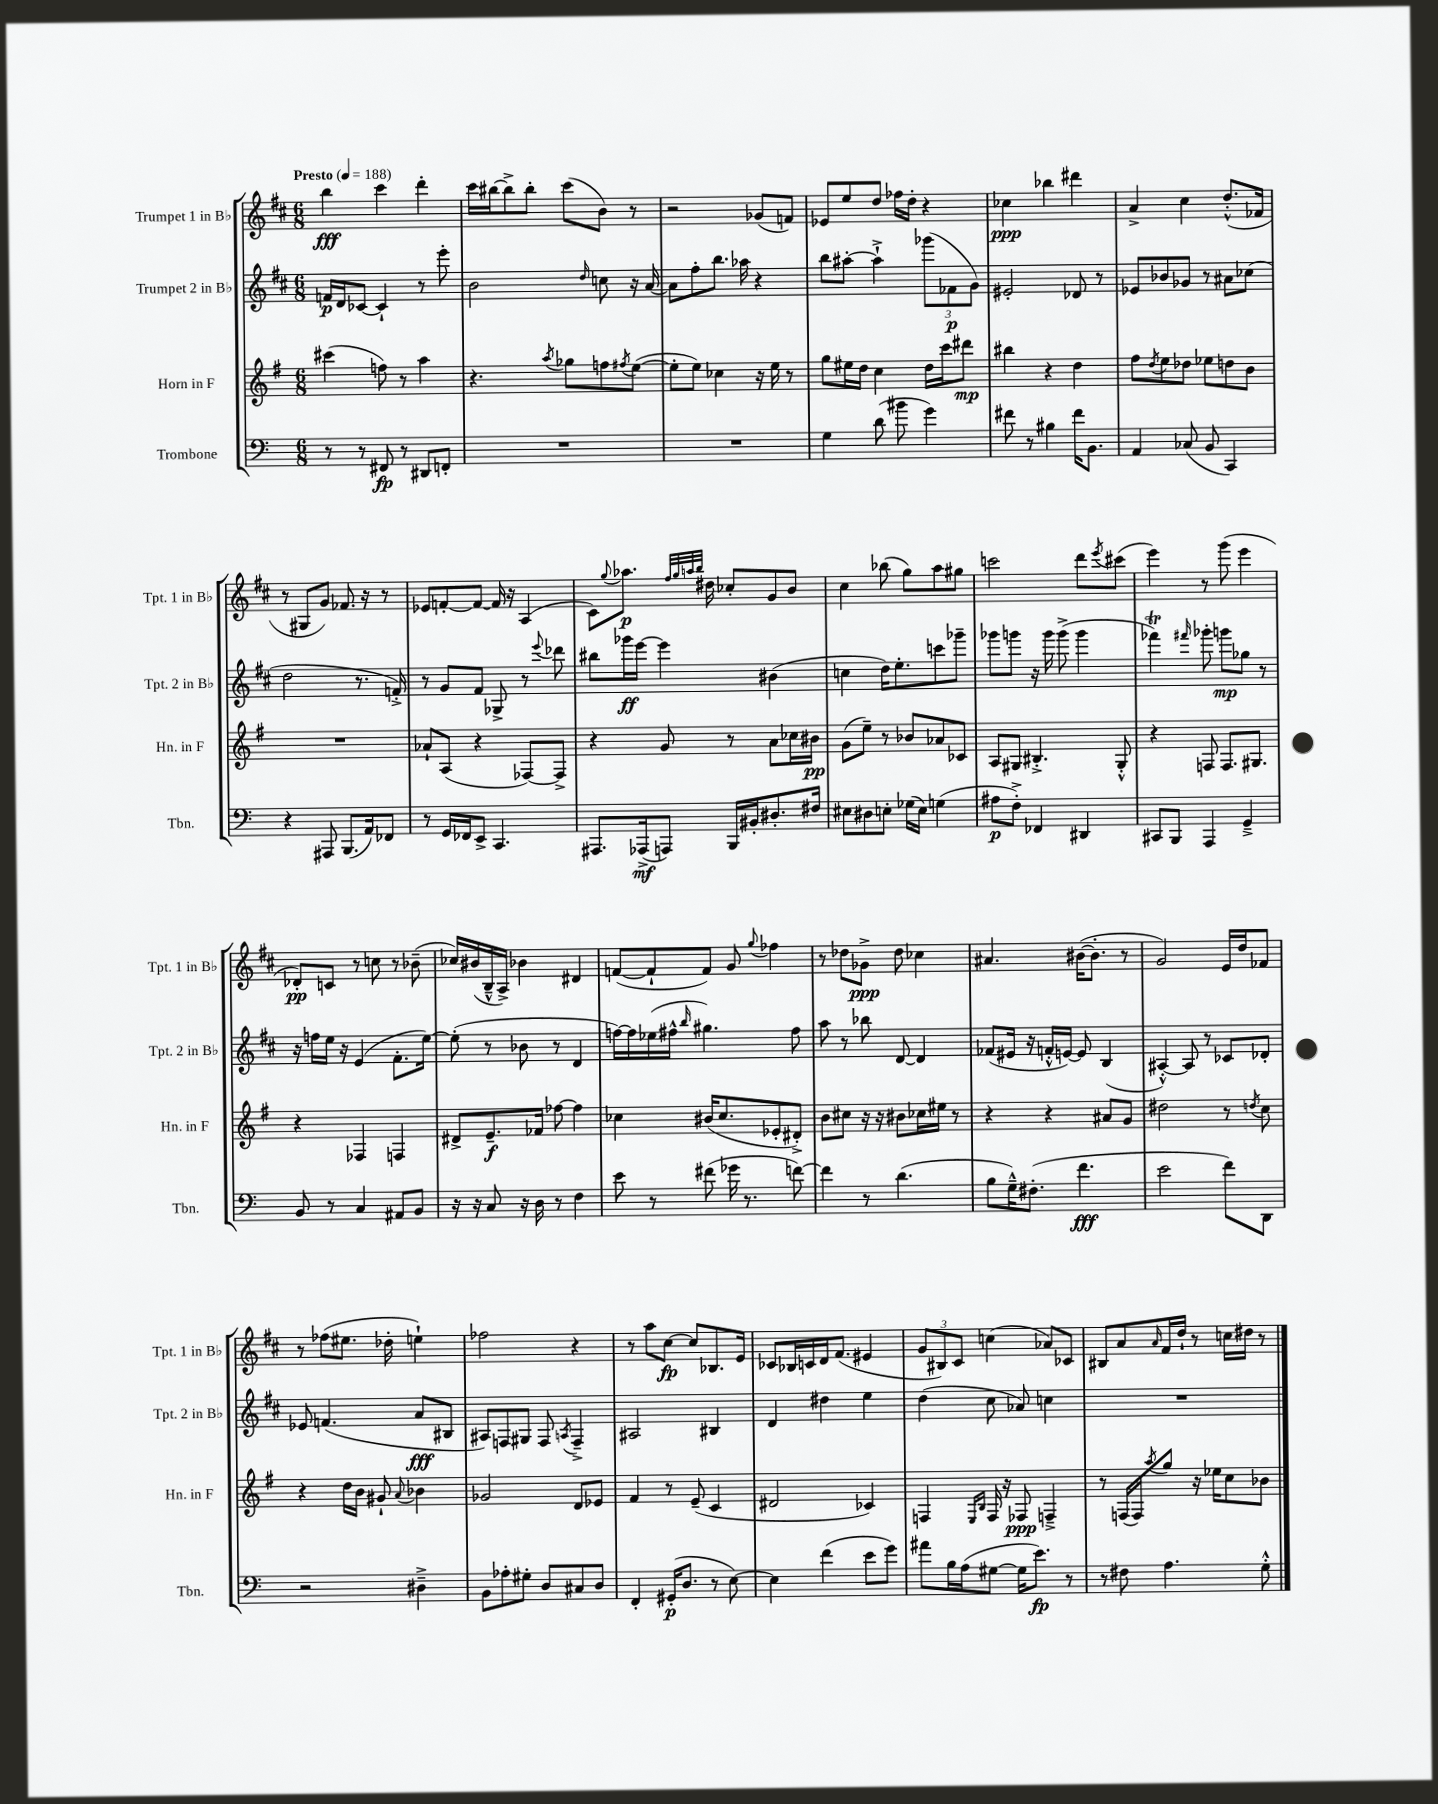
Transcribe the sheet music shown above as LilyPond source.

<<
\new StaffGroup <<
\new Staff = "s0" \with { instrumentName = "Trumpet 1 in Bb" shortInstrumentName = "Tpt. 1 in Bb" } {
    \clef treble \key d \major \numericTimeSignature \time 6/8 \tempo "Presto" 4 = 188
    b''4\fff cis'''4 d'''4-. |
    cis'''16 bis''16~ bis''8-> bis''8-. cis'''8( b'8) r8 |
    r2 ges'8( f'8) |
    ees'8 e''8 d''8 fes''16 d''16-. r4 |
    ces''4\ppp bes''4 dis'''4 |
    a'4-> cis''4 d''8.-.-^( fes'16 |
    r8 gis8 g'8) fes'8. r16 r8 |
    ees'8 f'8~-. f'8~ f'16 r16 a4( |
    cis'8) \appoggiatura { g''8 } aes''8.\p \grace { fis''32 g''32 a''32 b''32 } dis''16 ces''8-. g'8 b'8 |
    cis''4 bes''8( g''8) a''8 gis''8 |
    c'''2 d'''8 \acciaccatura { e'''8 } cis'''8( |
    e'''4) r8 g'''8( e'''4 |
    des'8-.\pp) c'8 r8 c''8 r8 bes'8--( |
    ces''16) bis'16( b16---^ a16->) bes'4 dis'4 |
    f'8~( f'8-! f'8) g'8 \appoggiatura { g''8 } fes''4 |
    r8 des''8 ges'8->\ppp des''8 ces''4 |
    ais'4. bis'16~( bis'8.-. r8 |
    g'2) e'16 d''16 fes'8 |
    r8 fes''8( eis''8. des''16-. e''4-!) |
    fes''2 r4 |
    r8 a''8 cis''8~\fp cis''8 bes8. e'16 |
    ces'8 bes16 c'16 d'16 fis'8.( eis'4 |
    \tuplet 3/2 { g'8 bis8) cis'8 } c''4( aes'8) ces'8 |
    bis8 a'8 \grace { a'16 } fis'16 d''16-! r8 c''16 dis''16 r8 \bar "|." |
}
\new Staff = "s1" \with { instrumentName = "Trumpet 2 in Bb" shortInstrumentName = "Tpt. 2 in Bb" } {
    \clef treble \key d \major \numericTimeSignature \time 6/8
    f'16\p d'16 ces'8~ ces'4-! r8 e'''8-. |
    b'2 \grace { d''16 } c''8 r16 a'16~ |
    a'8 fis''8-. b''8. aes''16 r4 |
    b''8 ais''8~-. ais''4-!-> \tuplet 3/2 { ges'''8( fes'8\p g'8) } |
    eis'2-. des'8 r8 |
    ees'8 bes'8 ges'8 r8 ais'8 ces''8( |
    d''2 r8. f'16-.->) |
    r8 g'8 fis'8 ges8-> r8 \appoggiatura { e'''8 } des'''8 |
    bis''8 ges'''16\ff e'''16~ e'''4 bis'4( |
    c''4 d''16) e''8.-. c'''8 ges'''8-- |
    ges'''8 g'''8 r16 g'''16 g'''8->( g'''4 |
    fes'''4\trill) \grace { fis'''16 } ges'''8-. g'''8\mp ges''8 r8 |
    r16 f''16 e''16 r16 e'4( fis'8.-. e''16~) |
    e''8-.( r8 bes'8 r8 d'4 |
    f''16~) f''16 ees''16( fis''16-^ \grace { b''16 } gis''4.) fis''8 |
    a''8 r8 bes''8 d'8~ d'4 |
    fes'8( eis'16 r16 f'16-.-^ e'16~) e'8 b4( |
    ais4~-.-^) ais8 r8 ces'8 des'8-. |
    ees'8 f'4.( a'8\fff bis8 |
    ais8) f8 gis8 f8 \acciaccatura { a8 } f4---> |
    ais2 bis4 |
    d'4 dis''4 e''4 |
    d''4( cis''8 aes'8) c''4 |
    R2. \bar "|." |
}
\new Staff = "s2" \with { instrumentName = "Horn in F" shortInstrumentName = "Hn. in F" } {
    \clef treble \key g \major \numericTimeSignature \time 6/8
    cis'''4( f''8) r8 a''4 |
    r4. \acciaccatura { a''8 } ges''8 f''8 \acciaccatura { fis''8 } e''8~( |
    e''8-. e''8) ces''4 r16 e''16 r8 |
    g''8 eis''16 d''16 c''4 d''16 c'''16 dis'''8\mp |
    bis''4 r4 d''4 |
    fis''8 \acciaccatura { d''8 } e''8 des''8 ees''8 d''8 b'8 |
    R2. |
    aes'8-! a8( r4 fes8~) fes8-> |
    r4 g'8 r8 a'8 ces''16 bis'16\pp |
    g'8( e''8--) r8 bes'8 aes'8 ces'8 |
    a8 gis8 bis4.-.-> gis8-.-^ |
    r4 f8 f8. gis8. |
    r4 fes4 f4 |
    dis'8-> e'8.--\f fes'16 fes''8~ fes''4 |
    ces''4 bis'16( ces''8. ees'8-. dis'8-.->) |
    b'8 cis''8 r16 r16 bis'8 ces''16 eis''16 r8 |
    r4 r4 ais'8 g'8 |
    dis''2 r8 \acciaccatura { d''8 } c''8 |
    r4 d''16 b'16 gis'8-! \appoggiatura { a'8 } bes'4 |
    ges'2 d'8 ees'8 |
    fis'4 r8 e'8--( c'4 |
    dis'2 ces'4) |
    f4 \grace { e16 b16 } f16 r16 fes8\ppp f4---> |
    r8 f16( f16) \acciaccatura { a''8 } g''8 r16 ees''16 c''8 bes'8 \bar "|." |
}
\new Staff = "s3" \with { instrumentName = "Trombone" shortInstrumentName = "Tbn." } {
    \clef bass \key c \major \numericTimeSignature \time 6/8
    r8 r8 fis,8\fp r8 dis,8 f,8-. |
    R2. |
    R2. |
    g4 d'8( bis'8 g'4) |
    fis'8 r8 bis4 fis'16 b,8. |
    a,4 ces8( b,8 c,4) |
    r4 ais,,8 b,,8.( a,16) fes,8 |
    r8 g,16 fes,16 e,8-> c,4. |
    ais,,8. aes,,16->\mf( a,,8) b,,16 bis,16-. dis8.-. fis16 |
    eis8 dis8 e8-. ges16( e16) g4( |
    ais8\p f8-.->) fes,4 dis,4 |
    cis,8 b,,8 a,,4 g,4---> |
    b,8 r8 c4 ais,8 b,8 |
    r16 r16 c8 r16 d16 r8 f4 |
    e'8 r8 fis'8( ges'16 r8. f'8~) |
    f'4 r8 d'4.( |
    b8 g16---^) fis8.-.( f'4.\fff |
    e'2 f'8) d,8 |
    r2 dis4---> |
    b,8 aes8-. gis8-. d8 cis8 d8 |
    f,4-. gis,16-.\p( d8. r8 e8~) |
    e4 f'4( e'8 g'8) |
    ais'8 b16 a16( gis8~ gis16 e'8.\fp) r8 |
    r8 fis8 a4. g8-.-^ \bar "|." |
}
>>
>>
\layout { \context { \Score \remove "Bar_number_engraver" } }
